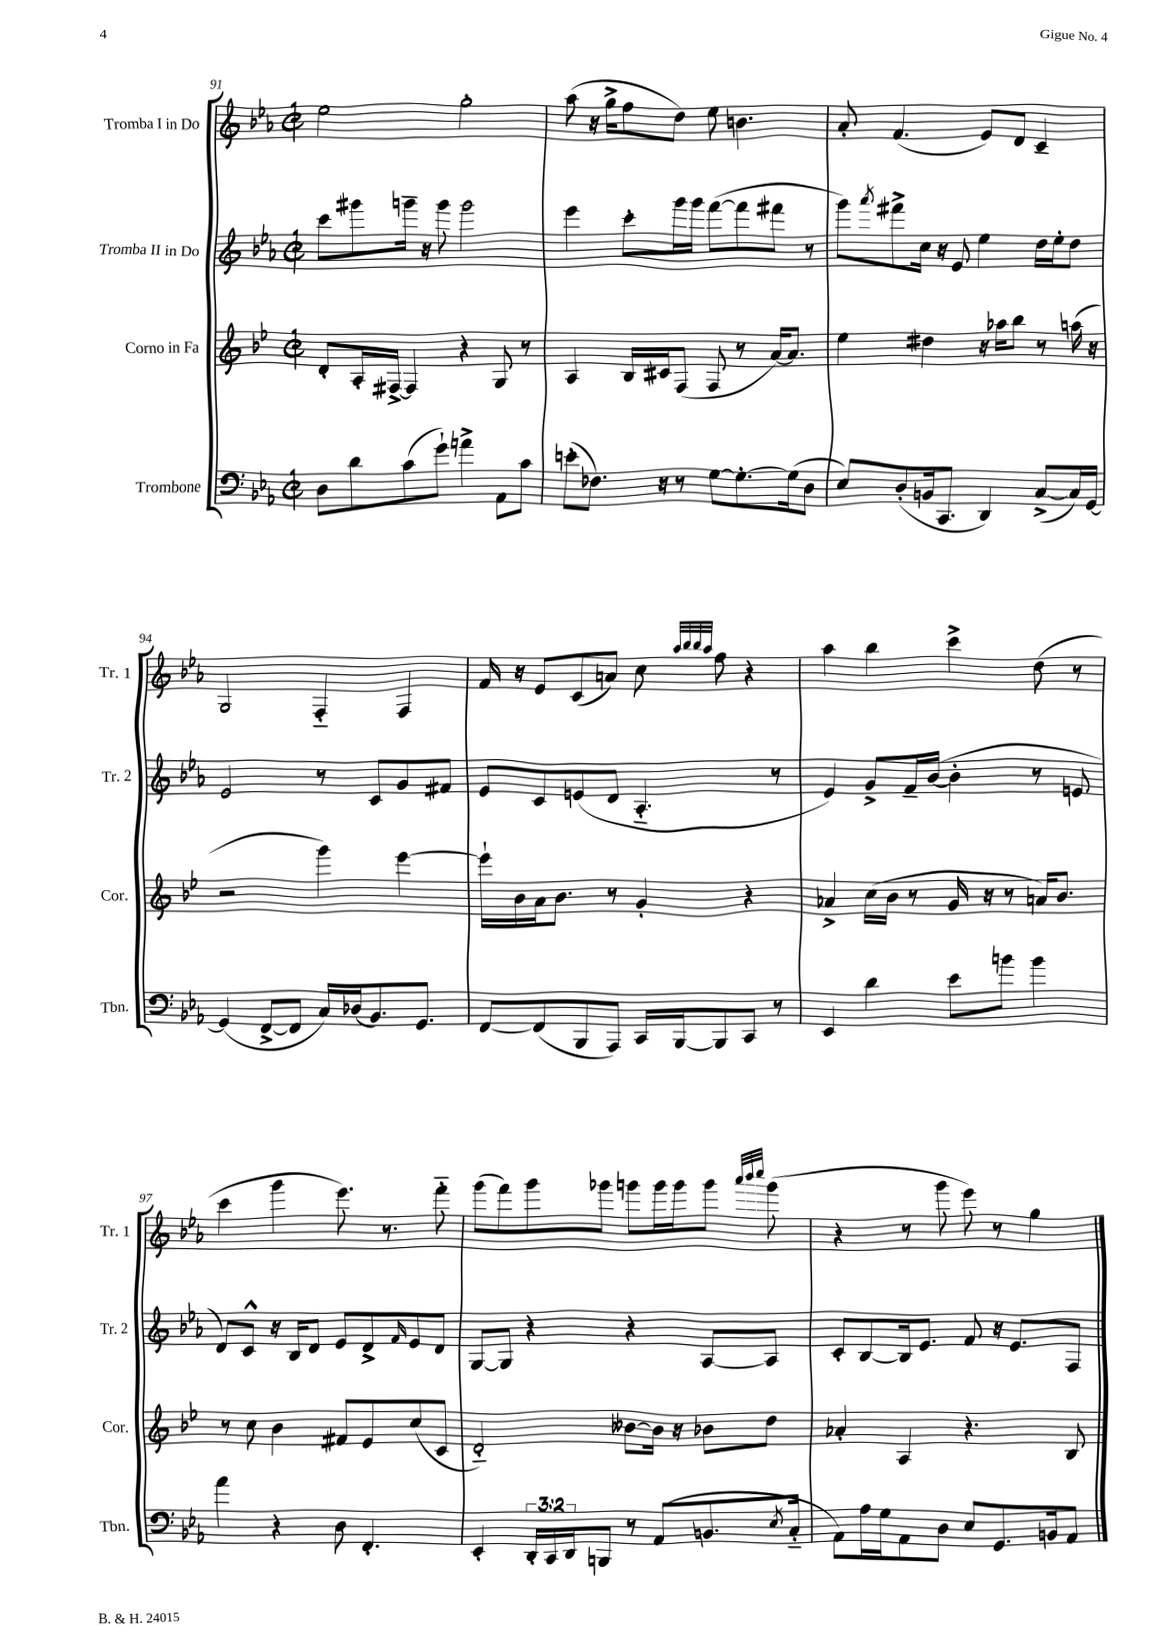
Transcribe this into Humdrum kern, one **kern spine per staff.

**kern	**kern	**kern	**kern
*staff4	*staff3	*staff2	*staff1
*clefF4	*clefG2	*clefG2	*clefG2
*k[b-e-a-]	*k[b-e-]	*k[b-e-a-]	*k[b-e-a-]
*M2/2	*M2/2	*M2/2	*M2/2
*met(c|)	*met(c|)	*met(c|)	*met(c|)
8D\L	8d'/L	8ccc\L	2ee-\
8d\	16A'/L	8ggg#\	.
.	[16F#^/JJ	.	.
(8c\	4F#/]	16ggg~\Jk	.
.	.	16r	.
8g`\J)	.	8ggg\	.
4a^\	4r	2ggg\	2gg'\
8AA-\L	8G/	.	.
8c\J	8r	.	.
=	=	=	=
(8e'\L	4A/	4eee-\	(8aa-\
8.F-\J)	.	.	16r
.	.	.	16gg^\LK
.	16B-/LL	8ccc'\L	8ff\
16r	16c#/J	.	.
8r	(8F/J	16ggg\L	8dd\J)
.	.	16ggg\JJ	.
[8G\L	8F/	([8fff\L	8ee-\
8.G'\_	8r	8fff\]	4.b\
.	[16a/LK)	8fff#\J	.
(16G\]k	8.a/]J	.	.
8D\J	.	8r	.
=	=	=	=
8E-/L)	4ee-\	8ggg\L)	8a-'/
.	.	8qaaa-/	.
(8D'/	.	8fff#^\	(4.f/
16BB/k	4dd#\	16cc\Jk	.
8.CC/J	.	16r	.
.	.	8e-/	.
4DD/)	16r	4ee-\	8e-/L)
.	16aa-\LK	.	.
.	8bb-\J	.	8d/J
([8C^/L	8r	16dd\LL	4c~/
.	.	16ee-'\J	.
16C/]L)	(16aa\	8dd\J	.
[16GG/JJ	16r	.	.
=	=	=	=
(4GG/]	2r	2e-/	2G/
[8FF^/L	.	.	.
8FF/]J	.	.	.
16C/LL)	4ggg\)	8r	4F'~/
(16D-/J	.	.	.
8.BB-/)	.	8c/L	.
.	[4eee-\	8g/	4F/
8.GG/J	.	.	.
.	.	8f#/J	.
=	=	=	=
[8FF/L	16eee-`\]LL	8e-/L	16f/
.	16b-\	.	16r
(8FF/]	16a\J	8c/	8e-/L
.	8.b-\J	.	.
8BBB-/	.	(8e/	(8c/
8AAA-/J)	8r	8d/J	8a/J)
16CC/LL	4g'/	4.A-'~/	8cc\
[16BBB-/J	.	.	.
.	.	.	32qqaa-/LLL
.	.	.	32qqbb-/
.	.	.	32qqbb-/
.	.	.	32qqaa-/JJJ
8BBB-/]	.	.	8ff\
8CC/J	4r	.	4r
8r	.	8r	.
=	=	=	=
4EE-/	4a-^/	4e-/)	4aa-\
4d\	(16cc\LL	8g^/L	4bb-\
.	16b-\JJ	.	.
.	8r	16f~/L	.
.	.	([16b-/JJ	.
8e-\L	16g/	4b-'\]	4ccc^\
.	16r	.	.
8b\J	8r	.	.
4b\	16a/LK)	8r	(8dd\
.	8.b-/J	.	.
.	.	8e/	8r
=	=	=	=
4a-\	8r	8d/L)	4ccc\
.	8cc\	8c^^/J	.
4r	4b-\	16r	4ggg\
.	.	16B-/LK	.
.	.	8d/J	.
8D\	8f#/L	8e-/L	8.eee-\)
4.FF'/	8e-/	8d^/	.
.	.	.	8.r
.	.	16qqf/	.
.	(8cc/	8e-/	.
.	8c/J	8d/J	8fff'~\
=	=	=	=
4EE-'/	2d'~/)	[8G/L	(8ggg\L
.	.	8G/]J	8fff\)
24DD'/LL	.	4r	8ggg\
24CC/	.	.	.
24DD/J	.	.	.
8BBB/J	.	.	8ggg-\J
8r	[8b--\L	4r	8ggg\L
(8AA-/L	16b--\]Jk	.	16ggg\L
.	16r	.	16ggg\J
8.BB/	8b-\L	[8A-/L	8ggg\J
.	.	.	32qqaaa-/LLL
.	.	.	32qqbbb-/
.	.	.	32qqcccc/JJJ
.	8dd\J	8A-/]J	(8ggg\
8qE-/	.	.	.
16C'~/Jk	.	.	.
=	=	=	=
8AA-\L)	4a-'/	8c'/L	4r
16A-\L	.	[8B-/	.
16G\J	.	.	.
8AA-\	4A/	16B-/]k	8r
.	.	8.e-/J	.
8D\J	.	.	8ggg\
8E-/L	4.r	8f/	8eee-\)
8.GG/	.	16r	8r
.	.	8.e-/L	.
.	.	.	4gg\
16BB/k	.	.	.
8AA-/J	8B-/	8F/J	.
==	==	==	==
*-	*-	*-	*-
